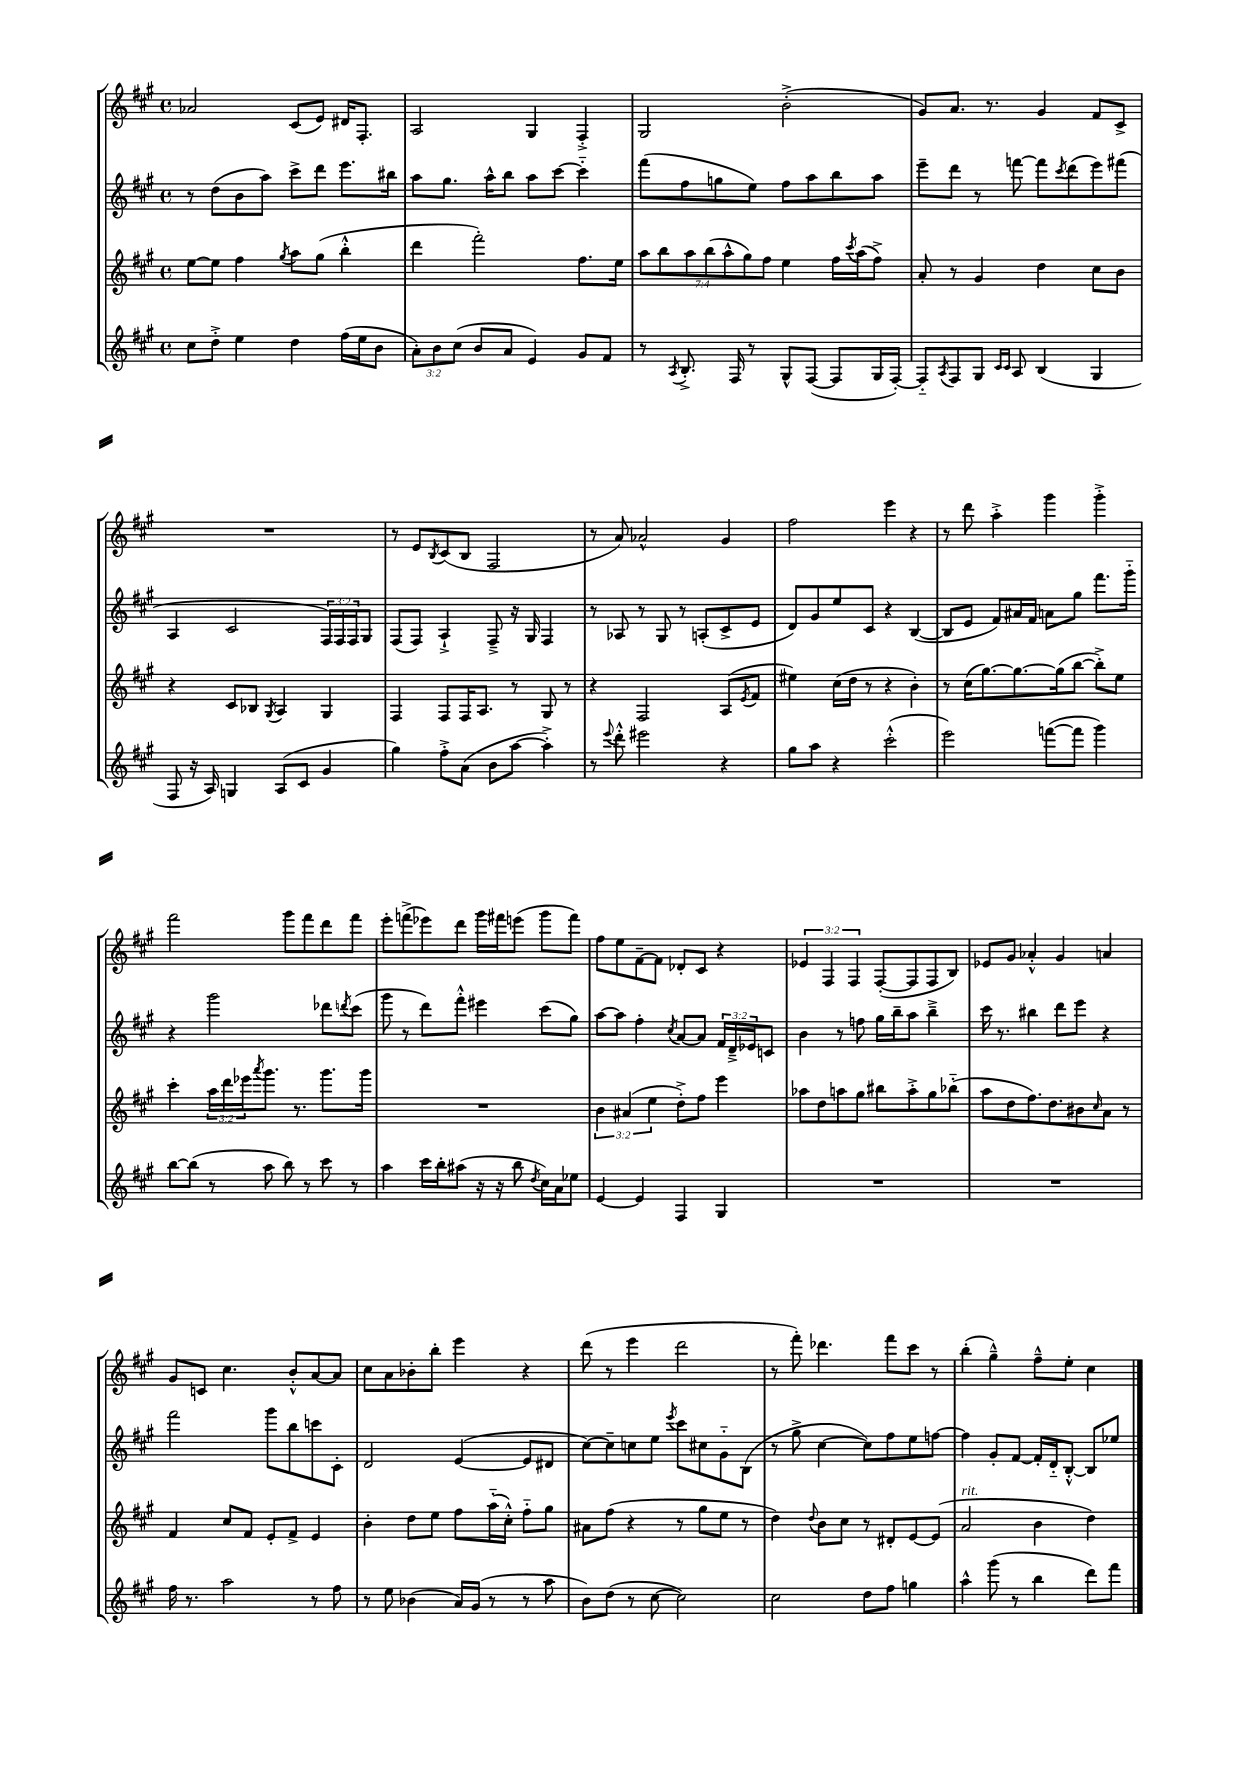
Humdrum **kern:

**kern	**kern	**kern	**kern
*part4	*part3	*part2	*part1
*staff4	*staff3	*staff2	*staff1
*clefG2	*clefG2	*clefG2	*clefG2
*k[f#c#g#]	*k[f#c#g#]	*k[f#c#g#]	*k[f#c#g#]
*M4/4	*M4/4	*M4/4	*M4/4
*met(c)	*met(c)	*met(c)	*met(c)
=120	=120	=120	=120
8cc#\L	[8ee\L	8r	2a-X/
8dd'^\J	8ee\J]	(8dd\L	.
4ee\	4ff#\	8b\	.
.	.	8aa\J)	.
.	8qgg#/	.	.
4dd\	8aa\L	8ccc#^\L	(8c#/L
.	(8gg#\J	8ddd\J	8e/J)
(16ff#\LL	4bb'^^\	8.eee\L	16d#X/KL
16ee\J	.	.	8.F#'/J
8b\J	.	.	.
.	.	16bb#X\Jk	.
=121	=121	=121	=121
12a'\L)	4ddd\	8aa\L	2A/
12b\	.	.	.
.	.	8.gg#\J	.
(12cc#\J	.	.	.
8b/L	2fff#'\)	.	.
.	.	16aa^^\KL	.
8a/J	.	8bb\J	.
4e/)	.	8aa\L	4G#/
.	.	[8ccc#\J	.
8g#/L	8.ff#\L	4ccc#\]	4F#'^/
8f#/J	.	.	.
.	16ee\Jk	.	.
=122	=122	=122	=122
8r	14aa\L	(8fff#\L	2G#/
.	14bb\	.	.
8qA/	.	.	.
8.B'^/	.	8ff#\	.
.	14aa\	.	.
.	(14bb\	.	.
.	.	8ggn\	.
.	14aa^^\	.	.
16F#/	.	.	.
.	14gg#\)	.	.
8r	.	8ee\J)	.
.	14ff#\J	.	.
8G#^^/L	4ee\	8ff#\L	(2b'^\
([8F#/J	.	8aa\	.
8F#/L]	16ff#\LL	8bb\	.
.	8qccc#/	.	.
.	(16aa\J	.	.
16G#/L	8ff#^\J)	8aa\J	.
[16F#'/JJ)	.	.	.
=123	=123	=123	=123
8F#/L]	8a'/	8eee~\L	8g#/L)
8qA/	.	.	.
8F#/	8r	8ddd\J	8.a/J
8G#/J	4g#/	8r	.
.	.	.	8.r
16qqc#/LL	.	.	.
16qqc#/JJ	.	.	.
8A/	.	[8fffn\	.
(4B/	4dd\	8fff\L]	4g#/
.	.	8qccc#/	.
.	.	(8ddd\	.
4G#/	8cc#\L	8eee\)	8f#/L
.	8b\J	(8fff#X\J	8c#^/J
!!LO:LB:g=z
=124	=124	=124	=124
8F#/	4r	4A/	1r
16r	.	.	.
16A/)	.	.	.
4Gn/	8c#/L	2c#/	.
.	8B-X/J	.	.
.	8qG#/	.	.
(8A/L	4A/	.	.
8c#/J	.	.	.
4g#/	4G#/	24F#/LL)	.
.	.	24F#/	.
.	.	24F#/J	.
.	.	8G#/J	.
=125	=125	=125	=125
4gg#\)	4F#/	(8F#/L	8r
.	.	8F#/J)	8e/L
.	.	.	8qB/
8ff#'^\L	8F#/L	4A`^/	(8c#/
(8a\J	16F#/K	.	8B/J
.	8.A/J	.	.
8b\L	.	8F#~^/	2F#/
[8aa\J	8r	16r	.
.	.	16G#/	.
4aa'^\])	8G#/	4F#/	.
.	8r	.	.
=126	=126	=126	=126
8r	4r	8r	8r
8qqeee/	.	.	.
8ddd'^^\	.	8A-X/	8a/)
2eee#X\	2F#/	8r	2a-X^^/
.	.	8G#/	.
.	.	8r	.
.	.	(8An'/L	.
4r	(8A/L	8c#^/	4g#/
.	8qe/	.	.
.	8f#/J	8e/J	.
=127	=127	=127	=127
8gg#\L	4ee#X\)	8d/L)	2ff#\
8aa\J	.	8g#/	.
4r	(16cc#\LL	8ee/	.
.	16dd\JJ	.	.
.	8r	8c#/J	.
(2ccc#'^^\	4r	4r	4eee\
.	4b'\)	([4B/	4r
=128	=128	=128	=128
2eee\)	8r	8B/L]	8r
.	(16cc#\KL	8e/J	8ddd\
.	[8.gg#\)	.	.
.	.	8f#/L)	4aa'^\
.	8.gg#\_	16a#X/L	.
.	.	16f#/JJ	.
([8fffn\L	.	8an\L	4ggg#\
.	(16gg#\k]	.	.
8fff\J]	[8bb\J	8gg#\J	.
4ggg#\)	8bb'^\L])	8.fff#\L	4ggg#'^\
.	8ee\J	.	.
.	.	16ggg#\Jk	.
!!LO:LB:g=z
=129	=129	=129	=129
[8bb\L	4ccc#'\	4r	2fff#\
(8bb\J]	.	.	.
8r	24aa\LL	2ggg#\	.
.	24ddd\	.	.
.	24eee-X\J	.	.
.	8qaaa/	.	.
8aa\	8.ggg#\J	.	.
8bb\)	.	.	8ggg#\L
.	8.r	.	.
8r	.	.	8fff#\
8ccc#\	8.ggg#\L	8ddd-X\L	8ddd\
.	.	8qdddn/	.
8r	.	(8ccc#\J	8fff#\J
.	16ggg#\Jk	.	.
=130	=130	=130	=130
4aa\	1r	8ggg#\	8eee'\L
.	.	8r	(8fffn^\
16ccc#\LL	.	8ddd\L)	8eee-X\)
16bb'\J	.	.	.
(8aa#X\J	.	8fff#'^^\J	8ddd\J
16r	.	4eee#X\	16ggg#\LL
16r	.	.	16fff#X\J
8bb\	.	.	(8eeen\J
8qdd/	.	.	.
16cc#\LL)	.	(8ccc#\L	8ggg#\L
16a\J	.	.	.
8ee-X\J	.	8gg#\J)	8fff#\J)
=131	=131	=131	=131
[4e/	6b\	[8aa\L	8ff#\L
.	.	8aa\J]	8ee\
.	(6a#X/	.	.
4e/]	.	4ff#'\	[8f#~\
.	6ee\	.	.
.	.	.	8f#\J]
.	.	8qcc#/	.
4F#/	8dd'^\L)	[8a/L	8d-X'/L
.	8ff#\J	8a/J]	8c#/J
4G#/	4eee\	24f#/LL	4r
.	.	24d~^/	.
.	.	24e-X/J	.
.	.	8cn/J	.
=132	=132	=132	=132
1r	8aa-X\L	4b\	6e-X/
.	8dd\	.	.
.	.	.	6F#/
.	8aan\	8r	.
.	.	.	6F#/
.	8gg#\J	8ffn\	.
.	8bb#X\L	16gg#\LL	([8F#'/L
.	.	16bb~\J	.
.	8aa'^\	8aa\J	8F#/]
.	8gg#\	4bb~^\	8F#/
.	(8bb-X\J	.	8B/J)
=133	=133	=133	=133
1r	8aa\L	16ccc#\	8e-X/L
.	.	8.r	.
.	8dd\	.	8g#/J
.	8.ff#\)	4bb#X\	4a-X'^^/
.	8.dd\	.	.
.	.	8ddd\L	4g#/
.	8b#X\	8eee\J	.
.	16qqcc#/	.	.
.	8a\J	4r	4an/
.	8r	.	.
!!LO:LB:g=z
=134	=134	=134	=134
16ff#\	4f#/	2fff#\	8g#/L
8.r	.	.	.
.	.	.	8cn/J
2aa\	8cc#/L	.	4.cc#\
.	8f#/J	.	.
.	8e'/L	8ggg#\L	.
.	8f#^/J	8bb\	8b'^^/L
8r	4e/	8cccn\	[8a/
8ff#\	.	8c#'\J	8a/J]
=135	=135	=135	=135
8r	4b'\	2d/	8cc#\L
8ee\	.	.	8a\
(4b-X\	8dd\L	.	8b-X'\
.	8ee\J	.	8bb'\J
16a/LL)	8ff#\L	([4e/	4eee\
(16g#/JJ	.	.	.
8r	(16aa\L	.	.
.	16cc#'^^\JJ)	.	.
8r	8ff#\L	8e/L]	4r
8aa\	8gg#\J	8d#X/J	.
=136	=136	=136	=136
8b\L)	8a#X\L	[8cc#\L)	(8ddd\
(8dd\J	(8ff#\J	8cc#~\]	8r
8r	4r	8ccn\	4eee\
[8cc#\	.	8ee\J	.
.	.	8qeee/	.
2cc#\])	8r	8ccc#\L	2ddd\
.	8gg#\L	8cc#X\	.
.	8ee\J	8g#\	.
.	8r	(8B\J	.
=137	=137	=137	=137
2cc#\	4dd\)	8r	8r
.	.	8gg#^\	8fff#'\)
.	8qqdd/	.	.
.	8b\L	[4cc#\	4.ddd-X\
.	8cc#\J	.	.
8dd\L	8r	8cc#\L])	.
8ff#\J	8d#X'/L	8ff#\	8fff#\L
4ggn\	[8e/	8ee\	8ccc#\J
.	(8e/J]	[8ffn\J	8r
=138	=138	=138	=138
!	!LO:TX:a:i:t=rit.	!	!
4aa^^\	2a/	4ff\]	(4bb'\
(8ggg#\	.	8g#'/L	4gg#~^^\)
8r	.	[8f#/J	.
4bb\	4b\	16f#'/LL]	8ff#~^^\L
.	.	16d/J	.
.	.	[8B'^^/J	8ee'\J
8ddd\L)	4dd\)	8B/L]	4cc#\
8fff#\J	.	8ee-X/J	.
==	==	==	==
*-	*-	*-	*-
